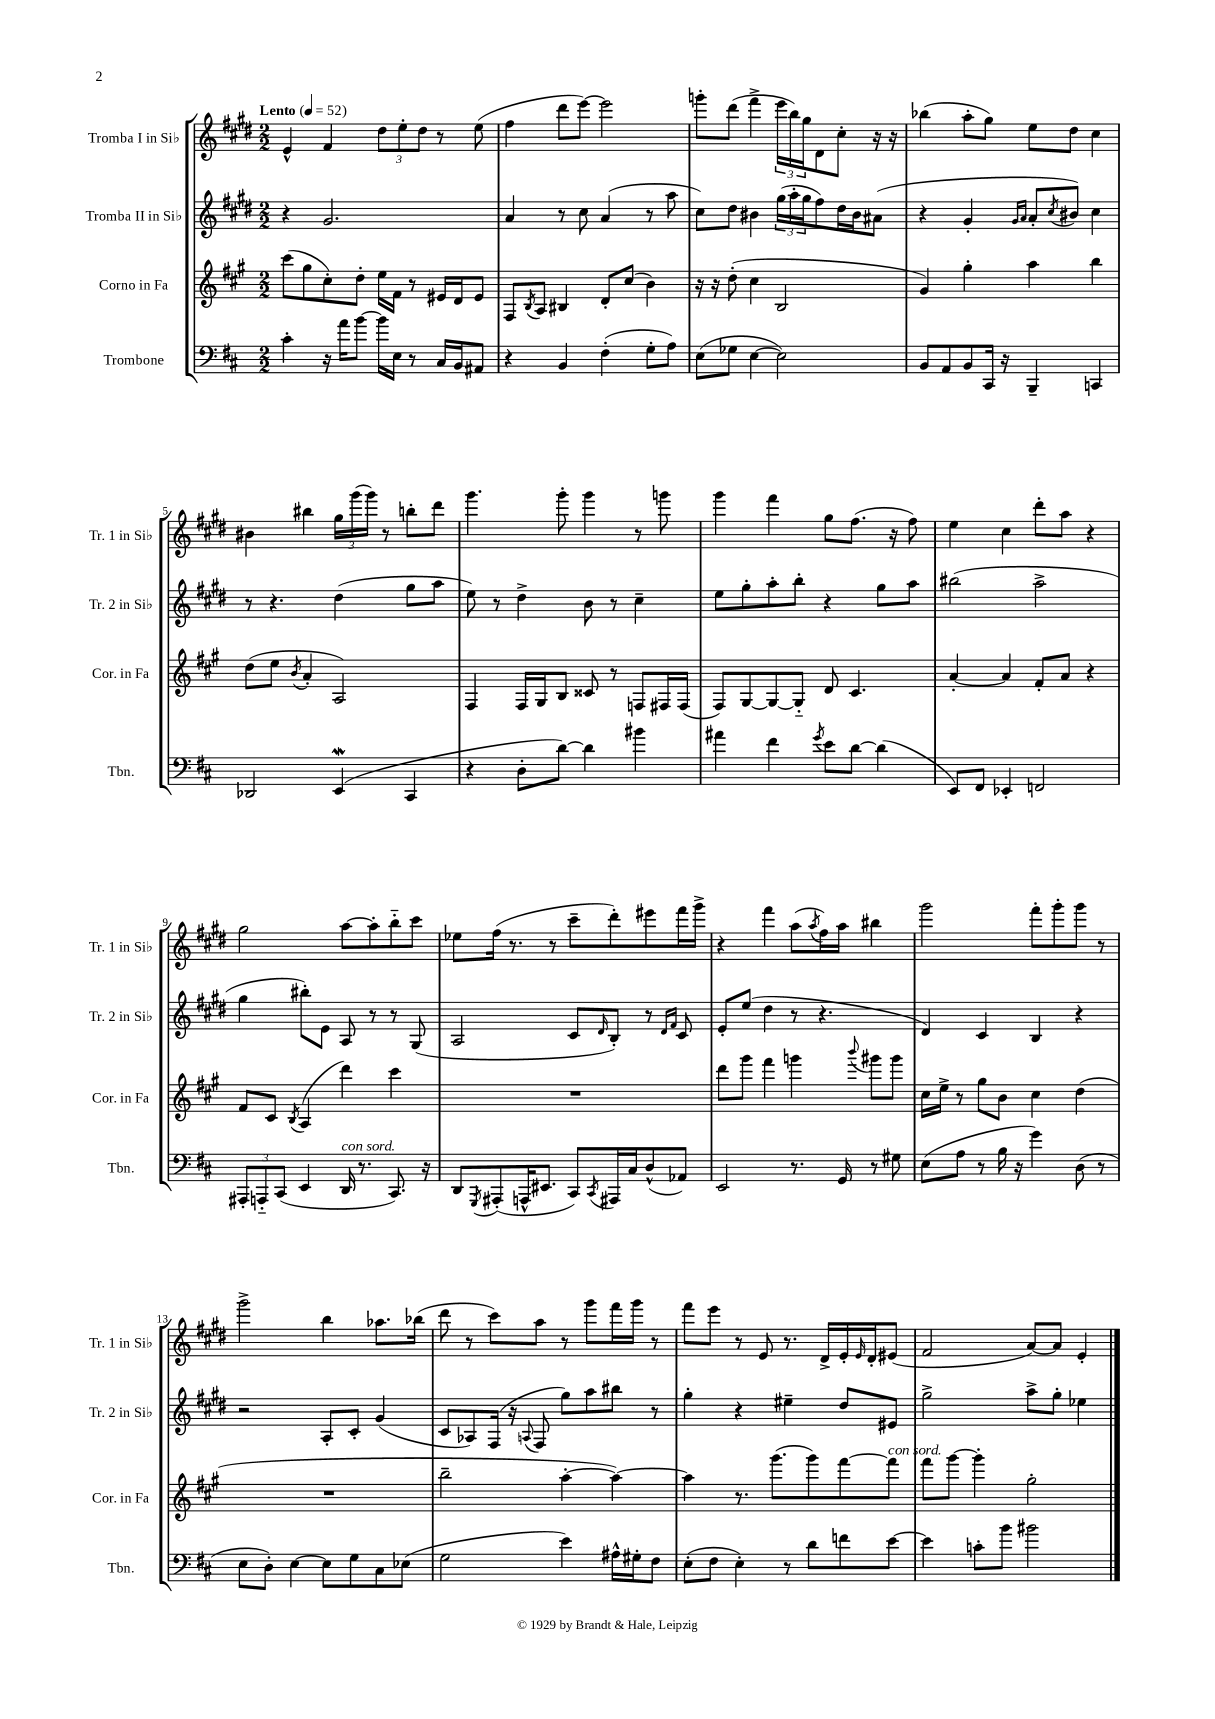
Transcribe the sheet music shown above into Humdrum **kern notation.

**kern	**kern	**kern	**kern
*staff4	*staff3	*staff2	*staff1
*clefF4	*clefG2	*clefG2	*clefG2
*k[f#c#]	*k[f#c#g#]	*k[f#c#g#d#]	*k[f#c#g#d#]
*M2/2	*M2/2	*M2/2	*M2/2
*MM52	*MM52	*MM52	*MM52
4c#'	(8ccc#	4r	4e^^
.	8gg#	.	.
16r	8cc#')	2.g#	4f#
16a	.	.	.
[8b	8dd'	.	.
16b]	16ee	.	12dd#
16E	16f#	.	.
.	.	.	12ee'
8r	8r	.	.
.	.	.	12dd#
16C#	16e#	.	8r
16BB	16d	.	.
8AA#	8e#	.	(8ee
=	=	=	=
4r	8F#	4a	4ff#
.	8qB	.	.
.	8A	.	.
4BB	4B#	8r	8ddd#
.	.	8cc#	[8eee)
(4F#'	8d'	(4a	2eee]
.	(8cc#	.	.
8G'	4b)	8r	.
8A)	.	8aa	.
=	=	=	=
(8E	16r	8cc#)	8ggg'
.	16r	.	.
8G-	(8dd'	8dd#	(8ddd#
[4E	4cc#	4b#	4fff#^
2E])	2B	(24gg#	24eee
.	.	24aa'	24bb)
.	.	24gg#	24gg#
.	.	8ff#)	8d#
.	.	16dd#	8cc#'
.	.	16b#	.
.	.	(8a#	16r
.	.	.	16r
=	=	=	=
8BB	4g#)	4r	(4bb-
8AA	.	.	.
8BB	4gg#'	4g#'	8aa'
16CC#	.	.	8gg#)
16r	.	.	.
.	.	16qqg#	.
.	.	16qqa	.
4BBB~	4aa	8a'	8ee
.	.	8qcc#	.
.	.	8b#)	8dd#
4CC	4bb	4cc#	4cc#
=	=	=	=
2DD-	(8dd	8r	4b#
.	8ee	4.r	.
.	8qb	.	.
.	4a'	.	4bb#
(4EE	2A)	(4dd#	24gg#
.	.	.	(24ggg#
.	.	.	24ggg#)
.	.	.	8r
4CC#	.	8gg#	8bb'
.	.	8aa	8ddd#
=	=	=	=
4r	4F#	8ee)	4.ggg#
.	.	8r	.
8D'	16F#	4dd#^	.
.	16G#	.	.
[8d)	8B	.	8ggg#'
4d]	8c##	8b	4ggg#
.	8r	8r	.
4b#	8F	4cc#~	8r
.	16F#	.	8ggg
.	(16F#	.	.
=	=	=	=
4a#	8F#)	8ee	4ggg#
.	[8G#	8gg#'	.
4f#	8G#_	8aa'	4fff#
.	8G#'~]	8bb'	.
8qg	.	.	.
8e	8d	4r	8gg#
[8d	4.c#	.	(8.ff#
(4d]	.	8gg#	.
.	.	.	16r
.	.	8aa	8ff#)
=	=	=	=
8EE)	[4a'	(2bb#	4ee
8FF#	.	.	.
4EE-'	4a]	.	4cc#
2FF	8f#'	2aa^	8ddd#'
.	8a	.	8aa
.	4r	.	4r
=	=	=	=
12AAA#'	8f#	4gg#	2gg#
12AAA'~	.	.	.
.	8c#	.	.
(12CC#	.	.	.
.	8qB	.	.
4EE	(4A	8bb#')	.
.	.	8e	.
16DD	4ddd)	8A	[8aa
8.r	.	.	.
.	.	8r	8aa']
8.CC#)	4ccc#	8r	8bb'~
.	.	(8G#	8ccc#
16r	.	.	.
=	=	=	=
8DD	1r	2A	8ee-
8qGGG	.	.	.
(8AAA#'	.	.	(16ff#
.	.	.	8.r
16AAA^^	.	.	.
8.EE#	.	.	.
.	.	.	8r
8CC#)	.	8c#	8ccc#~
8qCC#	.	16qqd#	.
16AAA#	.	8B')	8ddd#')
16C#	.	.	.
(8D^^	.	8r	8eee#
.	.	16qqd#	.
.	.	16qqf#	.
8AA-)	.	8c#	16fff#
.	.	.	16ggg#^
=	=	=	=
2EE	8ddd	8e'	4r
.	8ggg#	(8ee	.
.	4fff#	4dd#	4fff#
8.r	4ggg	8r	(8aa
.	.	.	8qaa
.	.	4.r	16ff#)
16GG	.	.	16aa
.	8qqbbb	.	.
8r	8ggg#	.	4bb#
8G#	8ggg#	.	.
=	=	=	=
(8E	16cc#	4d#)	2ggg#
.	16ee^	.	.
8A	8r	.	.
8r	8gg#	4c#	.
16B	8b	.	.
16r	.	.	.
4g)	4cc#	4B	8fff#'
.	.	.	8ggg#'
(8D	(4dd	4r	8ggg#
8r	.	.	8r
=	=	=	=
8E	1r	2r	2ggg#^
8D')	.	.	.
[4E	.	.	.
8E]	.	8A'	4bb
8G	.	8c#'	.
8C#	.	(4g#	8.aa-
(8E-	.	.	.
.	.	.	(16bb-
=	=	=	=
2G	2bb~	8c#	8ddd#
.	.	8A-)	8r
.	.	(16F#	8ccc#)
.	.	16r	.
.	.	8qqA	.
.	.	8F#	8aa
4e)	[4aa'	8gg#)	8r
.	.	8aa	8ggg#
16A#^^	4aa_)	8bb#	16fff#
16G#'	.	.	16ggg#
8F#	.	8r	8r
=	=	=	=
(8E'	4aa]	4gg#'	8fff#
8F#	.	.	8eee
4E')	8.r	4r	8r
.	.	.	8e
.	(8.ggg#	.	.
8r	.	4ee#~	8.r
8d	8ggg#)	.	.
.	.	.	16d#^
8f	[8fff#	8dd#	16e'
.	.	.	16qqe
.	.	.	16d#'
[8e	8fff#]	8e#	(8e#
=	=	=	=
4e]	8fff#	2gg#^	2f#
.	[8ggg#	.	.
8c'	4ggg#']	.	.
8b	.	.	.
2b#	2gg#'	8aa^	[8a)
.	.	8gg#'	8a]
.	.	4ee-	4e'
==	==	==	==
*-	*-	*-	*-
